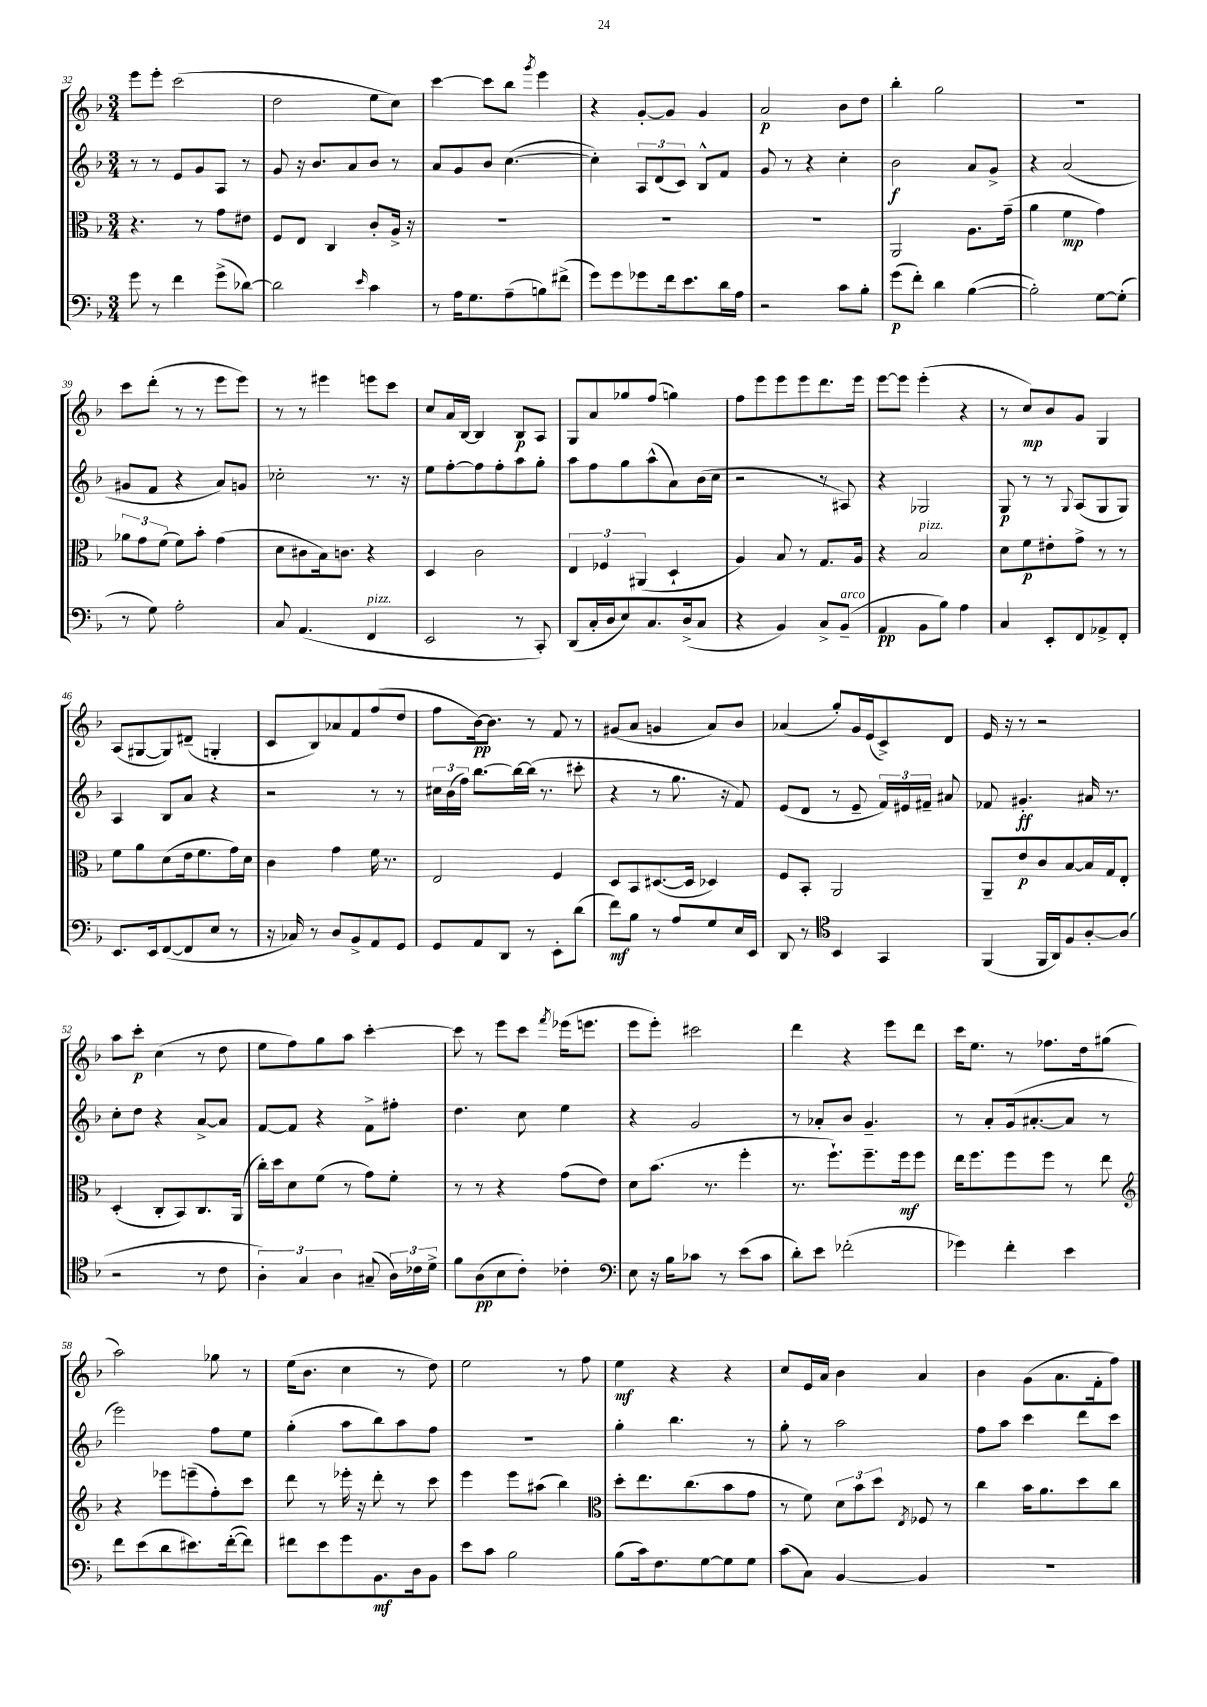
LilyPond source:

<<
\new StaffGroup <<
\new Staff = "s0" {
    \clef treble \key f \major \numericTimeSignature \time 3/4
    \autoBeamOff e'''8[ e'''8]-. c'''2( |
    d''2 e''8[ c''8]) |
    c'''4~ c'''8[ bes''8] \acciaccatura { g'''8 } e'''4 |
    r4 g'8[~-. g'8] g'4 |
    a'2\p bes'8[ d''8] |
    bes''4-. g''2 |
    R2. |
    c'''8[ d'''8]-.( r8 r8 e'''8[ e'''8]) |
    r8 r8 eis'''4 e'''8[ c'''8] |
    c''8[ a'16 bes16]~ bes4 bes8[\p a8] |
    g8[ a'8 ges''8 f''8]( g''4) |
    f''8[ e'''8 e'''8 e'''8 d'''8. e'''16] |
    e'''8[~ e'''8] e'''4-.( r4 |
    r8 c''8[\mp) bes'8 g'8] g4 |
    a8[( gis8~ gis8) dis'8]--( g4-. |
    c'8[ bes8) aes'8 f'8 f''8( d''8] |
    f''8[ bes'16~\pp) bes'8.] r8 f'8 r8 |
    gis'8[( a'8] g'4 a'8[) bes'8] |
    aes'4( g''8[-.) g'16 e'16( c'8->) d'8] |
    e'16 r16 r8 r2 |
    a''8[ c'''8]-.\p c''4( r8 d''8 |
    e''8[ f''8) g''8 a''8] c'''4~-. |
    c'''8 r8 e'''8[ c'''8] \acciaccatura { f'''8 } ees'''16[( e'''8.] |
    e'''8[ e'''8]-.) cis'''2 |
    d'''4 r4 e'''8[ d'''8] |
    c'''16[ e''8.] r8 fes''8.[ d''16 gis''8]( |
    a''2) ges''8 r8 |
    e''16[( bes'8.] c''4 r8 d''8) |
    e''2 r8 f''8 |
    e''4\mf r4 r4 |
    c''8[ e'16 a'16] bes'4 a'4 |
    bes'4 g'8[( a'8. f'16-. f''8]) \bar "|." |
}
\new Staff = "s1" {
    \clef treble \key f \major \numericTimeSignature \time 3/4
    \autoBeamOff r8 r8 e'8[ g'8 a8] r8 |
    g'8 r16 bes'8.[ a'8 bes'8] r8 |
    a'8[ g'8 bes'8] c''4.~( |
    c''4-.) \tuplet 3/2 { a8[ d'8( c'8]) } bes8[-^ f'8] |
    g'8 r8 r4 c''4-. |
    bes'2\f a'8[ g'8]-> |
    r4 a'2( |
    gis'8[ f'8] r4 a'8[) g'8] |
    ces''2-. r8. r16 |
    e''8[ f''8~-. f''8 f''8-. a''8 g''8]-. |
    a''8[ f''8 g''8 a''8-^( a'8) bes'16( c''16] |
    r2 r8 ais8) |
    r4 ges2 |
    g8\p r8 r8 \appoggiatura { g8 } a8[( g8 g8]) |
    a4 bes8[ a'8] r4 |
    r2 r8 r8 |
    \tuplet 3/2 { cis''16[ bes'16( f''16]) } bes''8.[~ bes''16~ bes''16]( r8. cis'''8-. |
    r4 r8 g''8. r16 f'8) |
    e'8[( d'8] r8 e'8-- \tuplet 3/2 { f'16[) eis'16 fis'16]-- } ais'8 |
    fes'8 gis'4.-.\ff ais'16 r8. |
    c''8[-. d''8] r4 a'8[~-> a'8] |
    f'8[~ f'8] r4 f'8[-> fis''8]-. |
    d''4. c''8 e''4 |
    r4 g'2 |
    r8 aes'8[-. bes'8] g'4.-- |
    r8 a'8[-. g'16( ais'8.~-. ais'8] r8 |
    e'''2) f''8[ e''8] |
    g''4-.( a''8[ bes''8) a''8 f''8] |
    R2. |
    g''4-. bes''4. r8 |
    g''8-. r8 a''2 |
    f''8[ a''8] c'''4 d'''8[ c'''8] \bar "|." |
}
\new Staff = "s2" {
    \clef alto \key f \major \numericTimeSignature \time 3/4
    \autoBeamOff r4. r8 g'8[ eis'8] |
    f8[ e8] c4 c'8[-. a16]-> r16 |
    R2. |
    R2. |
    R2. |
    a,2 a8.[ g'16]--( |
    a'4 f'4\mp g'4) |
    \tuplet 3/2 { aes'8[ g'8 f'8]( } f'8[) bes'8]-. g'4( |
    d'8[ cis'8 bes16) c'8.] r4 |
    d4 c'2 |
    \tuplet 3/2 { e4 fes4 ais,4( } d4-! |
    a4) bes8 r8 g8.[ a16] |
    r4 bes2^\markup { \italic "pizz." } |
    d'8[ f'8\p eis'8-. g'8]-> r8 r8 |
    f'8[ a'8 d'8( e'16 f'8. g'16) d'16] |
    c'4 g'4 f'16 r8. |
    e2 f4 |
    d8[ bes,8 dis8.~( dis16] des4) |
    f8[ bes,8]-. a,2 |
    a,8[-- e'8\p c'8 bes8~ bes16 g16 e8]-. |
    d4-.( c8[-. bes,8) c8. a,16]( |
    c''16[-.) d''16 d'8 f'8]( r8 g'8[) f'8]-. |
    r8 r8 r4 g'8[( e'8]) |
    d'8[ bes'8.]( r8. f''4-. |
    r8. f''8.[-!) f''8.-- f''16\mf f''8] |
    e''16[ f''8. f''8 f''8] r8 e''8 |
    \clef treble r4 ees'''8[ e'''8--( f''8-.) c'''8] |
    d'''8 r8 ees'''16-. r16 d'''8-. r8 c'''8 |
    e'''4 e'''8[ ais''8]( bes''4) |
    \clef alto d''8[-. e''8. c''8.( bes'8 g'8] |
    r8 f'8) \tuplet 3/2 { d'8[ bes'8 d''8] } \acciaccatura { e8 } fes8 r8 |
    c''4 bes'16[ a'8. d''8 c''8] \bar "|." |
}
\new Staff = "s3" {
    \clef bass \key f \major \numericTimeSignature \time 3/4
    \autoBeamOff g'8 r8 f'4 g'8[->( des'8]~) |
    des'2 \grace { e'16 } c'4 |
    r8 a16[ g8. a8--( b8) fis'8]->( |
    g'8[) g'8 ges'8 f'16 e'8. d'16 a16] |
    r2 c'8[ bes8]-. |
    g'8[\p( f'8]-.) d'4 bes4~( |
    bes2-.) g8[~ g8]-.( |
    r8 g8) a2-. |
    c8 a,4.( f,4^\markup { \italic "pizz." } |
    e,2 r8 c,8-.) |
    d,8[( c16-. d16 e8) c8. d16->( c8] |
    r4 bes,4) c8[-> bes,8]--^\markup { \italic "arco" }( |
    a,4\pp bes,8[ bes8]) a4 |
    c4 e,8[-. f,8 aes,8-> f,8]-. |
    e,8.[ e,16 f,8~( f,8 e8] r8 |
    r16 ces16) r8 d8[ bes,8-> a,8 g,8] |
    g,8[ a,8 d,8] r8 e,8[-. d'8]( |
    f'8[\mf) bes8] r8 a8[ g8 e16 e,16] |
    d,8 r8 \clef tenor bes,4 g,4 |
    f,4( f,16[ a,16) f8 a8~-. a8]( |
    r2 r8 c'8 |
    \tuplet 3/2 { a4-.) g4 a4 } gis8--( \tuplet 3/2 { a16[) ces'16 d'16]-> } |
    f'8[ a8\pp( bes8 c'8]-.) ces'4-. |
    \clef bass e8 r16 bes16[ ces'8] r8 e'8[( ces'8] |
    d'8[-.) e'8] fes'2-.( |
    ges'4) f'4-. e'4 |
    f'8[ e'8( d'8 eis'8.) f'16~-.( f'8]) |
    fis'8[ e'8 g'8 bes,8.\mf d16 bes,8] |
    e'8[ c'8] bes2 |
    bes8[( c'16) f8. g8~ g8 g8] |
    c'8[( c8]) bes,4~ bes,4 |
    R2. \bar "|." |
}
>>
>>
\layout { \context { \Score currentBarNumber = #32 } }
